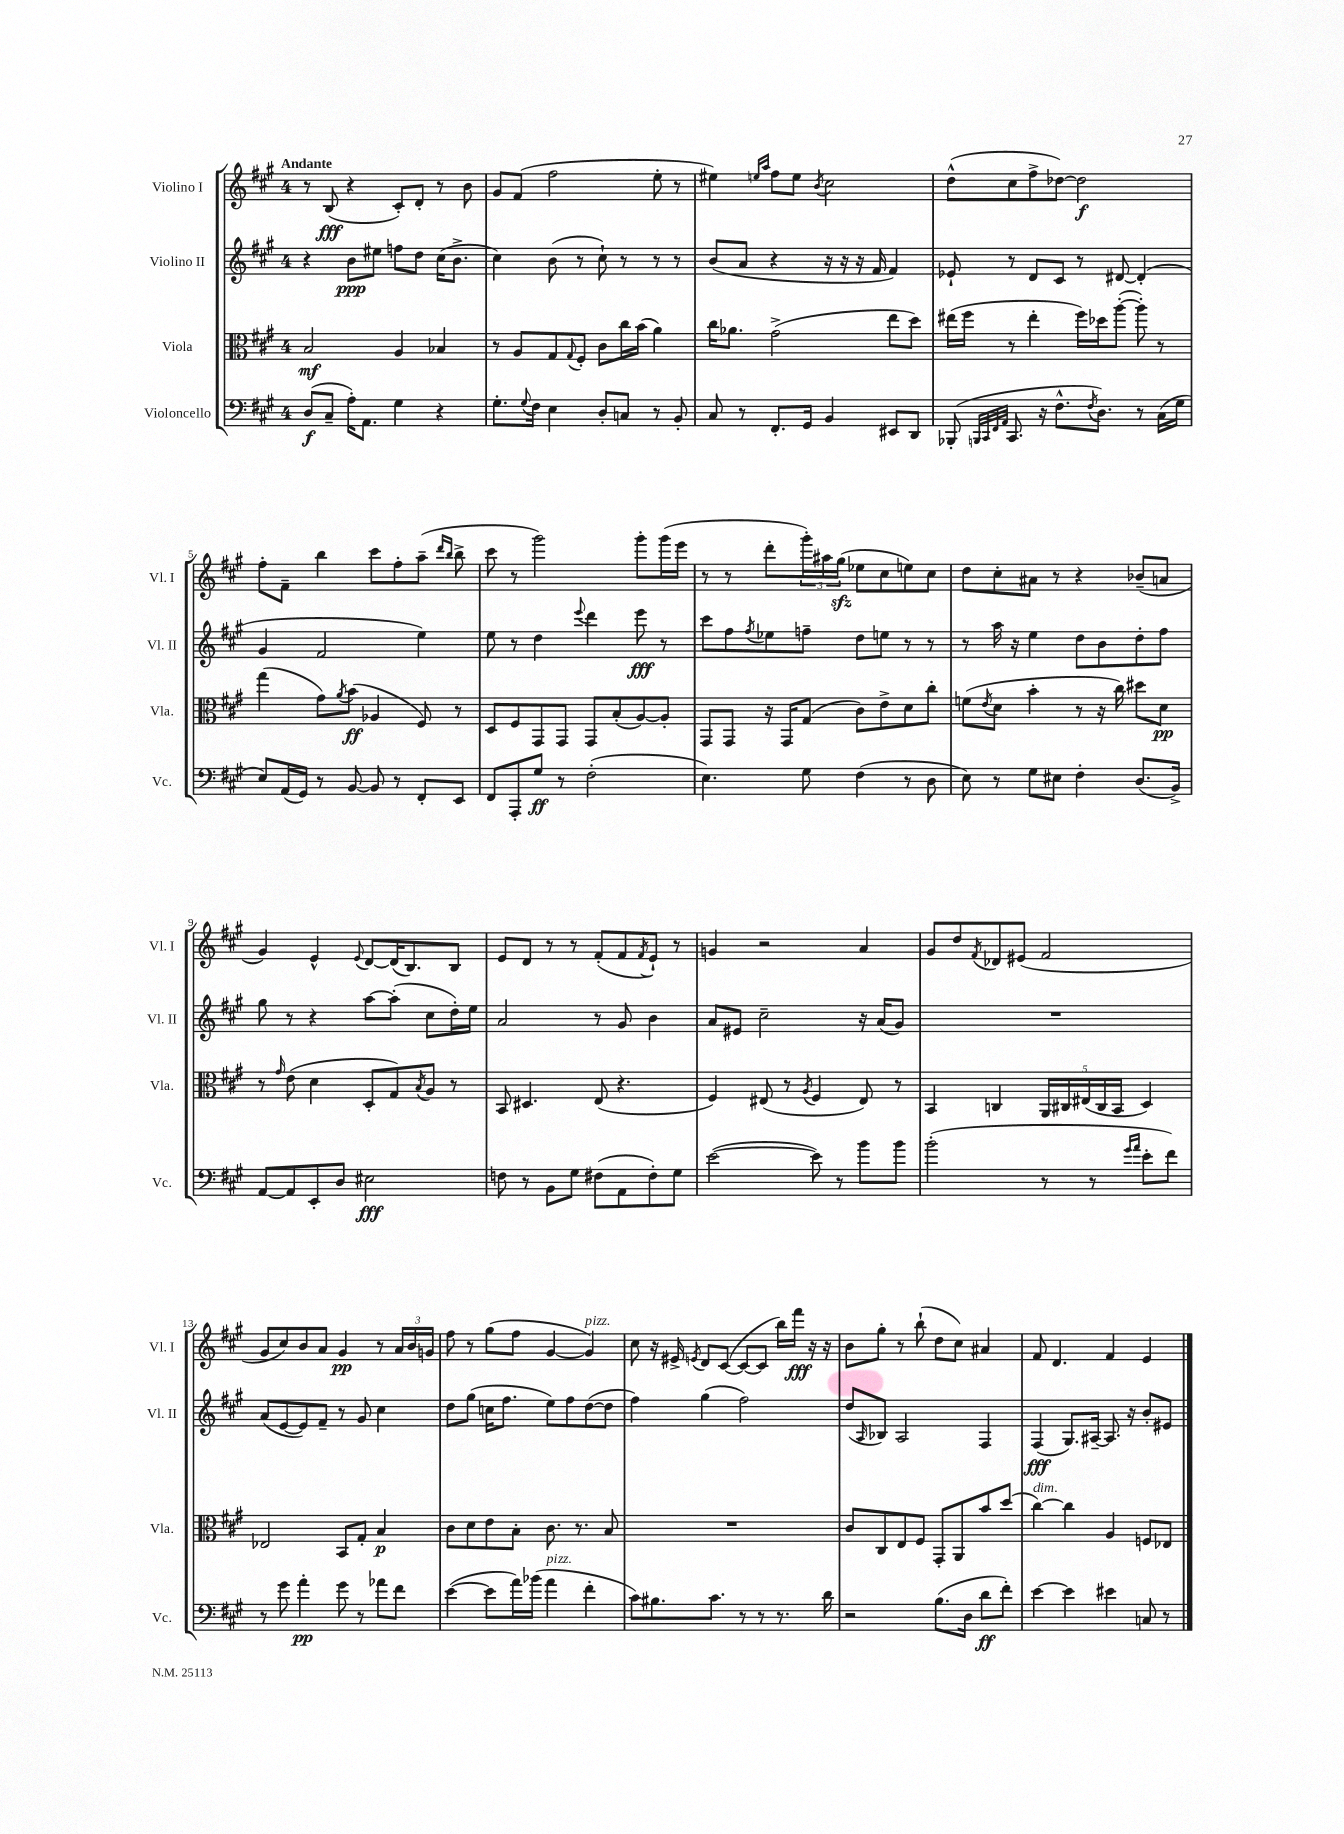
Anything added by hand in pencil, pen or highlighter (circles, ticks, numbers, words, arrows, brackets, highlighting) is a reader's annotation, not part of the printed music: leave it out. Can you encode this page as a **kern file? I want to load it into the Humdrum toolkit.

**kern	**kern	**kern	**kern
*staff4	*staff3	*staff2	*staff1
*clefF4	*clefC3	*clefG2	*clefG2
*k[f#c#g#]	*k[f#c#g#]	*k[f#c#g#]	*k[f#c#g#]
*M4/4	*M4/4	*M4/4	*M4/4
(8D	2B	4r	8r
8C#~	.	.	(8B
16A')	.	8b	4r
8.AA	.	.	.
.	.	8ee#	.
4G#	4A	8ff	8c#')
.	.	8dd	8d'
4r	4B-	(16cc#	8r
.	.	8.b^	.
.	.	.	8b
=	=	=	=
8.G#'	8r	4cc#)	8g#
.	8A	.	(8f#
8qqG#	.	.	.
16F#	.	.	.
4E	8G#	(8b	2ff#
.	8qqG#	.	.
.	8F#'	8r	.
8D'	8c#	8cc#`)	.
8C	16cc#	8r	.
.	(16b	.	.
8r	4a)	8r	8ee'
8BB'	.	8r	8r
=	=	=	=
8C#	16cc#	(8b	4ee#)
.	8.a-	.	.
8r	.	8a	.
.	.	.	16qqee
.	.	.	16qqaa
8.FF#'	(2g#^	4r	8ff#
.	.	.	8ee
16GG#	.	.	.
.	.	.	8qb
4BB	.	16r	2cc#
.	.	16r	.
.	.	16r	.
.	.	16f#	.
8EE#	8ee	4f#)	.
8DD	8dd)	.	.
=	=	=	=
(8BBB-'	(16ee#	8e-`	(8dd^^
.	16ff#	.	.
32qqBBB	.	.	.
32qqCC#	.	.	.
32qqFF#	.	.	.
32qqAA	.	.	.
8.CC#	8r	8r	8cc#
.	4ee#'	8d	8ff#^
16r	.	.	.
8.F#^^	.	8c#	[8dd-)
.	16ff#)	8r	2dd-]
8qF#	.	.	.
8.D)	16dd-	.	.
.	([8aa'	[8d#	.
8r	8aa'])	(4d#']	.
(16C#	8r	.	.
16G#	.	.	.
=	=	=	=
8E)	(4gg#	4g#	8ff#'
(16AA	.	.	8f#~
16GG#)	.	.	.
8r	8g#)	2f#	4bb
.	8qa	.	.
[8BB	(8b	.	.
8BB]	4A-	.	8ccc#
8r	.	.	8ff#'
8FF#'	8F#)	4ee)	(8aa~
.	.	.	16qqddd
.	.	.	16qqbb
8EE	8r	.	8bb^
=	=	=	=
8FF#	8D	8ee	8ccc#
8AAA'	8F#	8r	8r
8G#	8GG#	4dd	2ggg#)
8r	8GG#	.	.
.	.	8qqeee	.
(2F#'	8GG#	4ddd	.
.	(8B'	.	.
.	[8A)	8eee	8ggg#'
.	8A']	8r	(16ggg#
.	.	.	16eee
=	=	=	=
4.E)	8GG#	8ccc#	8r
.	8GG#	8ff#	8r
.	.	8qff#	.
.	16r	8ee-	8ddd'
.	16GG#	.	.
8G#	(8G#	8ff~	24ggg#')
.	.	.	24aa#
.	.	.	(24gg#
(4F#	8c#)	8dd	8ee-
.	8e^	8ee	8cc#
8r	8d	8r	8ee)
8D	8cc#'	8r	8cc#
=	=	=	=
8E)	(8f	8r	8dd
.	8qe	.	.
8r	8d	16aa	8cc#'
.	.	16r	.
8G#	4b'	4ee	8a#
8E#	.	.	8r
4F#'	8r	8dd	4r
.	16r	8b	.
.	16cc#)	.	.
(8.D	8dd#	8dd'	(8b-~
.	8d	8ff#	8a
16BB^)	.	.	.
=	=	=	=
[8AA	8r	8gg#	4g#)
.	16qqg#	.	.
8AA]	(8e	8r	.
8EE'	4d	4r	4e^^
8D	.	.	.
.	.	.	8qqe
2E#	8D'	[8aa	[8d
.	8G#)	(8aa']	(16d]
.	.	.	8.B)
.	8qB	.	.
.	8A	8cc#	.
.	8r	16dd')	8B
.	.	16ee	.
=	=	=	=
8F	8BB	2a	8e
8r	4.D#	.	8d
8BB	.	.	8r
8G#	.	.	8r
(8F#	(8E	8r	(8f#'
8AA	4.r	8g#	8f#
.	.	.	8qf#
8F#')	.	4b	8e`)
8G#	.	.	8r
=	=	=	=
([2e	4F#)	8a	4g
.	.	8e#	.
.	(8E#	2cc#~	2r
.	8r	.	.
.	8qA	.	.
8e])	4F#	.	.
8r	.	.	.
8b	8E#)	16r	4a
.	.	(16a	.
8b	8r	8g#)	.
=	=	=	=
(2b'	4BB	1r	8g#
.	.	.	8dd
.	.	.	8qf#
.	4C	.	8d-
.	.	.	(8e#
8r	20AA	.	2f#
.	20C#	.	.
.	(20E#	.	.
8r	.	.	.
.	20C#	.	.
.	20BB	.	.
16qqg#	.	.	.
16qqa	.	.	.
8e'	4D)	.	.
8f#)	.	.	.
=	=	=	=
8r	2E-	(8a	8g#
8g#	.	[8e	8cc#)
4a'	.	8e])	8b
.	.	8f#~	8a
8g#	8BB	8r	4g#
8r	8G#'	8g#	.
8a-	4B	4cc#	8r
8f#	.	.	24a
.	.	.	24b
.	.	.	24g
=	=	=	=
([4e	8c#	8dd	8ff#
.	8d	(8gg#	8r
8e]	8e	16cc	(8gg#
.	.	8.ff#	.
16a)	8B'	.	8ff#
(16b-	.	.	.
4a	8.c#	8ee)	[4g#
.	.	8ff#	.
.	8.r	.	.
4f#'	.	([8dd	4g#])
.	8B	8dd]	.
=	=	=	=
8c#)	1r	4ff#)	8cc#
8.B#	.	.	16r
.	.	.	16e#^
.	.	.	8qe
.	.	(4gg#	8d
8.c#	.	.	.
.	.	.	([8c#
8r	.	2ff#)	8c#_
8r	.	.	8c#]
8.r	.	.	16bb)
.	.	.	16fff#
.	.	.	16r
16d	.	.	16r
=	=	=	=
2r	8c#	(8dd	8b
.	.	16qqA	.
.	8C#	8B-)	8gg#'
.	8E	2A	8r
.	8F#	.	(8bb`
(8.B	8GG#'	.	8dd
.	8AA	.	8cc#)
16D	.	.	.
8d	8b	4F#	4a#
8f#')	(8dd	.	.
=	=	=	=
[4e	[4cc#)	(4F#	8f#
.	.	.	4.d
4e]	4cc#]	8.G#)	.
.	.	[16A#~	.
4e#	4A	8.A#]	4f#
.	.	16r	.
8C	8F	8b'	4e
8r	8E-	8e#	.
==	==	==	==
*-	*-	*-	*-
